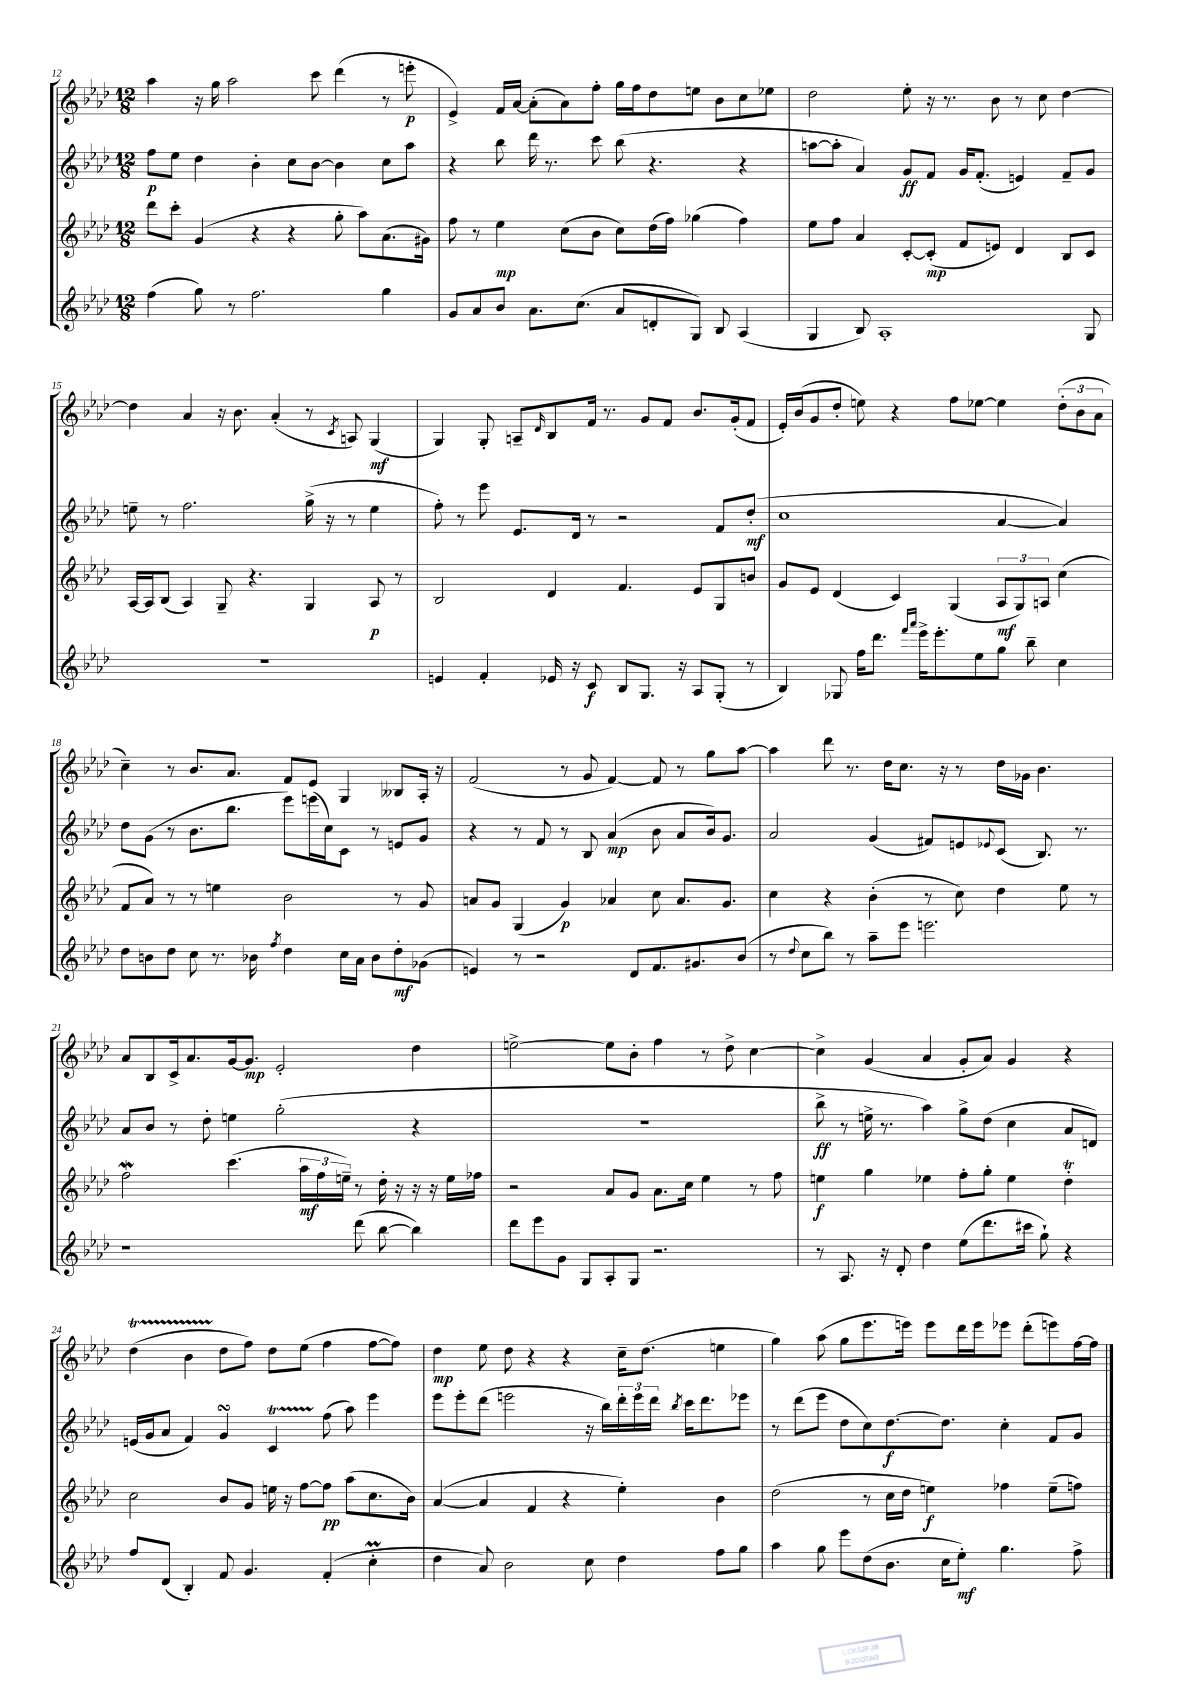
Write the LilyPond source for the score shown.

<<
\new StaffGroup <<
\new Staff = "s0" {
    \clef treble \key aes \major \numericTimeSignature \time 12/8
    aes''4 r16 g''16 aes''2 c'''8 des'''4( r8 e'''8-.\p |
    ees'4->) f'16 aes'16~ aes'8-.( aes'8) f''8-. g''16 f''16 des''8 e''8 bes'8 c''8 ees''8 |
    des''2 ees''8-. r16 r8. bes'8 r8 c''8 des''4~ |
    des''4 aes'4 r16 bes'8. aes'4-.( r8 \acciaccatura { c'8 } a8) g4\mf( |
    g4) g8-. a8-- \grace { des'16 } bes8 f'16 r8. g'8 f'8 bes'8. g'16-.( f'8 |
    ees'16-.) bes'16( g'8 des''8-. e''8) r4 f''8 ees''8~ ees''4 \tuplet 3/2 { des''8-.( bes'8 aes'8 } |
    c''4--) r8 bes'8. aes'8. f'8 ees'8 g4 beses8 aes16-. r16 |
    f'2( r8 g'8 f'4~) f'8 r8 g''8 aes''8~ |
    aes''4 des'''8 r8. des''16 c''8. r16 r8 des''16 ges'16 bes'4. |
    aes'8 bes8 c'16-> aes'8. g'16~ g'8.\mp ees'2-. des''4 |
    e''2~-> e''8 bes'8-. f''4 r8 des''8-> c''4~ |
    c''4-> g'4( aes'4 g'8-. aes'8) g'4 r4 |
    des''4\startTrillSpan( bes'4 des''8\stopTrillSpan f''8) des''8 ees''8( f''4 f''8~ f''8) |
    des''4\mp ees''8 des''8 r4 r4 c''16-- des''8.( e''4 |
    g''4) aes''8( g''8 ees'''8. e'''16) e'''8 des'''16 e'''16 ees'''8 des'''8-.( e'''8) f''16~ f''16 \bar "|." |
}
\new Staff = "s1" {
    \clef treble \key aes \major \numericTimeSignature \time 12/8
    f''8\p ees''8 des''4 bes'4-. c''8 bes'8~ bes'4 c''8 aes''8 |
    r4 bes''8 des'''16 r8. c'''8 bes''8( r4. r4 |
    a''8~ a''8-. aes'4) g'8\ff f'8 g'16 f'8.-.( e'4) f'8-- g'8 |
    e''8-- r8 f''2. g''16->( r16 r8 e''4 |
    f''8-.) r8 ees'''8 ees'8. des'16 r8 r2 f'8 des''8-.\mf( |
    c''1 aes'4~ aes'4) |
    des''8 g'8( r8 bes'8. bes''8. ees'''8) e'''16( c''16) c'8 r8 e'8 g'8 |
    r4 r8 f'8 r8 bes8 aes'4\mp( bes'8 aes'8 bes'16) g'8. |
    aes'2 g'4( fis'8) e'8 \appoggiatura { ees'8 } c'8( bes8.) r8. |
    aes'8 bes'8 r8 des''8-. e''4 g''2-.( r4 |
    R1. |
    bes''8->\ff r8 e''16-> r8. aes''4) g''8-> des''8( c''4 aes'8 d'8) |
    e'16( g'16 aes'8 f'4) g'4\turn c'4\startTrillSpan f''8\stopTrillSpan( aes''8) ees'''4 |
    ees'''8 ees'''8-. des'''8( e'''2 r16 bes''16) \tuplet 3/2 { des'''16-. e'''16 des'''16 } \acciaccatura { bes''8 } c'''16 des'''8. ees'''8 |
    r8 des'''8( ees'''8 des''8 c''8) des''8.~\f des''8. c''4-. f'8 g'8 \bar "|." |
}
\new Staff = "s2" {
    \clef treble \key aes \major \numericTimeSignature \time 12/8
    des'''8 c'''8-. g'4( r4 r4 g''8-. aes''8) aes'8.( gis'16) |
    f''8 r8 ees''4\mp c''8( bes'8 c''8) des''16( f''16) ges''4( f''4) |
    ees''8 f''8 aes'4 c'8~-. c'8-.\mp( f'8 e'8) des'4 bes8 c'8 |
    aes16~ aes16 bes8( aes4) g8-- r4. g4 aes8\p r8 |
    bes2 des'4 f'4. ees'8 g8 b'8 |
    g'8 ees'8 des'4( c'4) g4( \tuplet 3/2 { aes8\mf g8) a8 } c''4( |
    f'8 aes'8) r8 r8 e''4 bes'2 r8 g'8 |
    a'8 g'8 g4( g'4\p) aes'4 c''8 aes'8. g'8. |
    c''4 r4 bes'4-.( r8 c''8) des''4 ees''8 r8 |
    f''2\mordent c'''4.( \tuplet 3/2 { aes''16\mf f''16 e''16--) } r8 des''16-. r16 r16 r16 e''16 fes''16 |
    r2 aes'8 g'8 aes'8. c''16 ees''4 r8 f''8 |
    e''4\f g''4 ees''4 f''8-. g''8-. ees''4 des''4-.\trill |
    c''2 bes'8 g'8 e''16 r16 f''8~ f''8\pp aes''8( c''8. bes'16) |
    aes'4~( aes'4 f'4 r4 ees''4-.) bes'4 |
    des''2( r8 c''16 des''16 e''4\f) fes''4 e''8--( f''8) \bar "|." |
}
\new Staff = "s3" {
    \clef treble \key aes \major \numericTimeSignature \time 12/8
    f''4( g''8) r8 f''2. g''4 |
    g'8 aes'8 bes'8 aes'8. c''8.( aes'8 d'8-. g8) bes8 aes4( |
    g4 bes8) aes1-. g8 |
    R1. |
    e'4 f'4-. ees'16 r16 c'8\f bes8 g8. r16 aes8 g8-.( r8 |
    bes4) ges8 f''16 des'''8. \grace { f'''16 aes'''16 } ees'''16-> ees'''8.-. ees''8 g''8 bes''8-- c''4 |
    des''8 b'8 des''8 c''8 r8. bes'16 \acciaccatura { f''8 } des''4 c''16 aes'16 bes'8 des''8-.\mf ges'8( |
    e'4) r8 r2 des'8 f'8. gis'8. bes'8( |
    r8 \appoggiatura { des''8 } c''8 bes''8) r8 aes''8-- ees'''8 e'''2. |
    r1 des'''8( bes''8~ bes''4) |
    des'''8 ees'''8 g'8 g8 aes8-. g8 r2. |
    r8 aes8. r16 des'8-. des''4 ees''8( des'''8. cis'''16 g''8-!) r4 |
    f''8 des'8( bes4-.) f'8 g'4. f'4-.( c''4-.\prall |
    des''4 aes'8) bes'2 c''8 des''4 f''8 g''8 |
    aes''4 g''8 ees'''8 des''8( bes'8. c''16 ees''8-.\mf) g''4. f''8-> \bar "|." |
}
>>
>>
\layout { \context { \Score currentBarNumber = #12 } }
